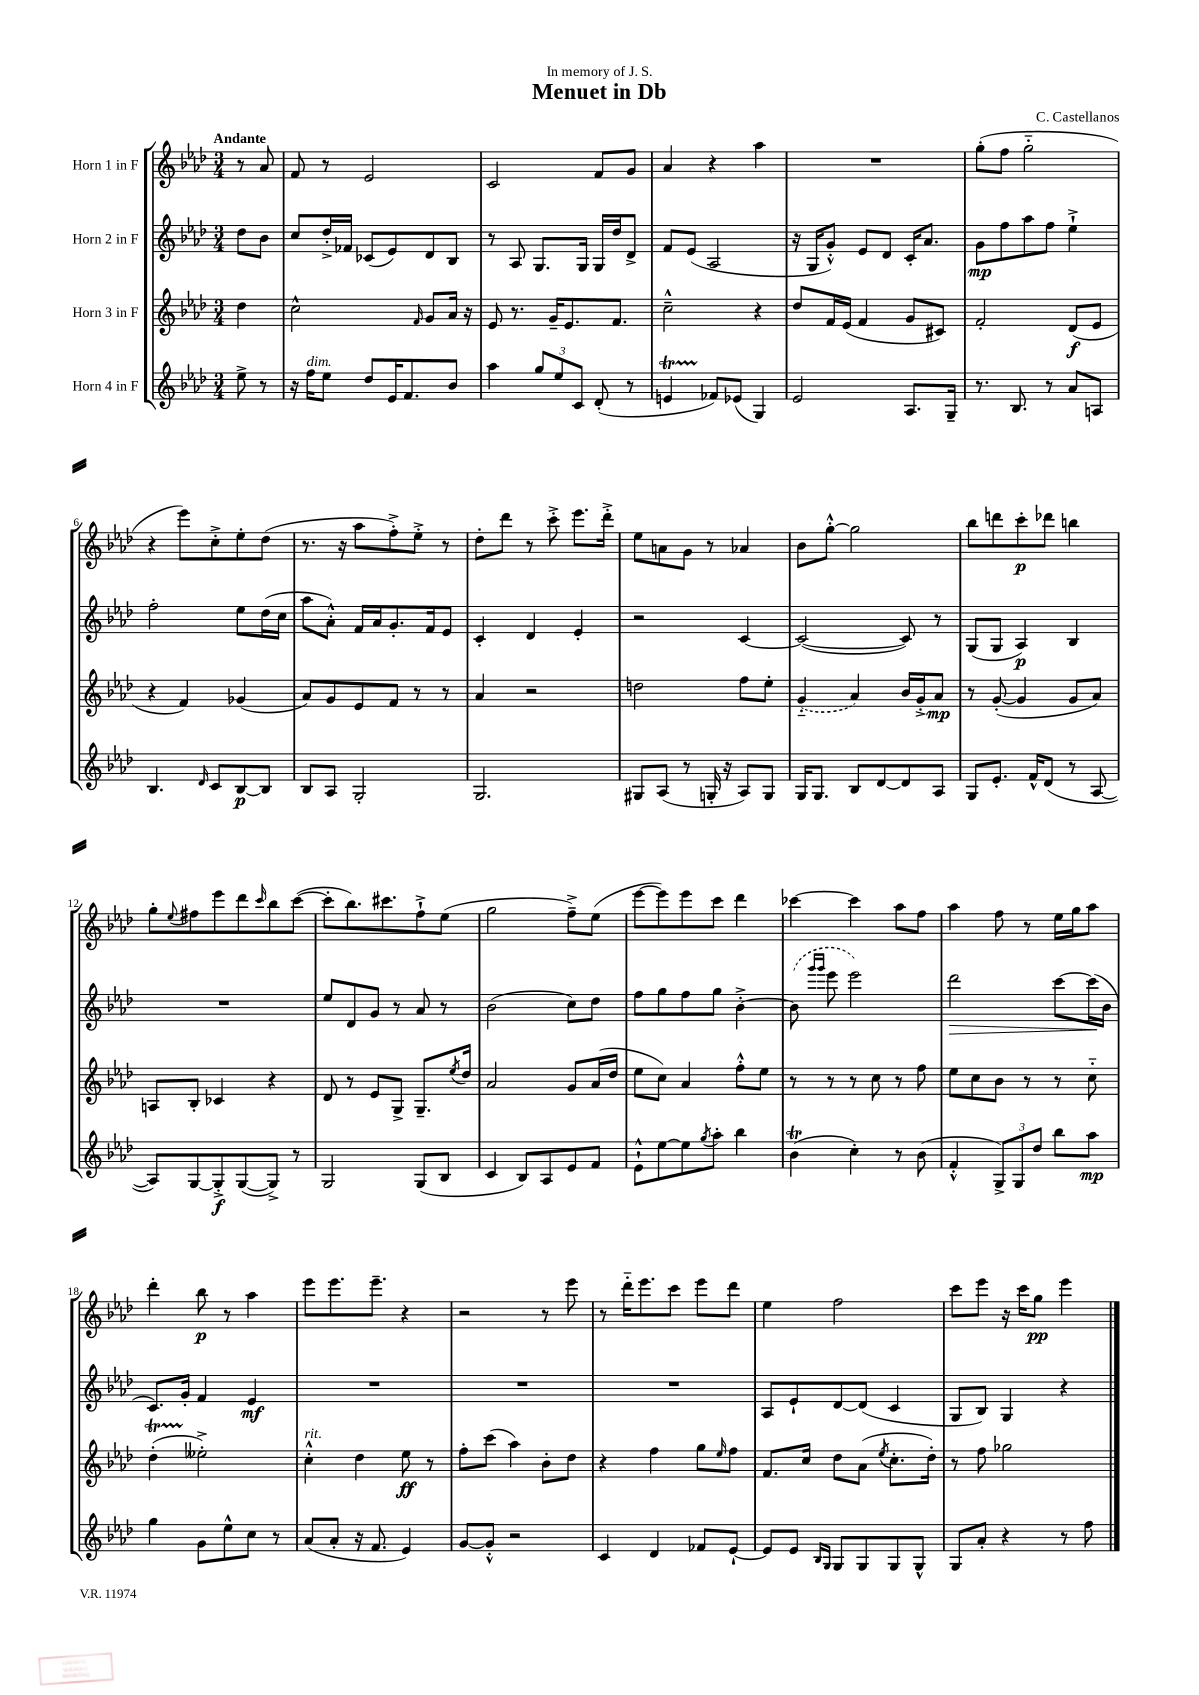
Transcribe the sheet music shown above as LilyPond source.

\header { title = "Menuet in Db" composer = "C. Castellanos" dedication = "In memory of J. S." }
<<
\new StaffGroup <<
\new Staff = "s0" \with { instrumentName = "Horn 1 in F" } {
    \clef treble \key aes \major \numericTimeSignature \time 3/4 \partial 4 \tempo "Andante"
    r8 aes'8 |
    f'8 r8 ees'2 |
    c'2 f'8 g'8 |
    aes'4 r4 aes''4 |
    R2. |
    g''8-.( f''8 g''2-_ |
    r4 ees'''8) c''8-.-> ees''8-. des''8( |
    r8. r16 aes''8 f''8-.->) ees''8-.-> r8 |
    des''8-. des'''8 r8 c'''8-.-> ees'''8. des'''16-.-> |
    ees''8 a'8 g'8 r8 aes'4 |
    bes'8 g''8~-.-^ g''2 |
    bes''8 d'''8 c'''8-.\p des'''8 b''4 |
    g''8-. \appoggiatura { ees''8 } fis''8 ees'''8 des'''8 \grace { c'''16 } bes''8 c'''8~( |
    c'''8-. bes''8.) cis'''8. f''8-!-> ees''8( |
    g''2 f''8--->) ees''8( |
    ees'''8~ ees'''8) ees'''8 c'''8 des'''4 |
    ces'''4~ ces'''4 aes''8 f''8 |
    aes''4 f''8 r8 ees''16 g''16 aes''8 |
    des'''4-. bes''8\p r8 aes''4 |
    ees'''8 ees'''8. ees'''8.-- r4 |
    r2 r8 ees'''8 |
    r8 des'''16-_ ees'''8. c'''8 ees'''8 des'''8 |
    ees''4 f''2 |
    c'''8 ees'''8 r16 c'''16 g''8\pp ees'''4 \bar "|." |
}
\new Staff = "s1" \with { instrumentName = "Horn 2 in F" } {
    \clef treble \key aes \major \numericTimeSignature \time 3/4 \partial 4
    des''8 bes'8 |
    c''8 des''16-.-> fes'16 ces'8( ees'8) des'8 bes8 |
    r8 aes8 g8. g16 g16 des''16 des'8-> |
    f'8 ees'8( aes2 |
    r16 g16 g'8-.-^) ees'8 des'8 c'16-. aes'8. |
    g'8\mp f''8 aes''8 f''8 ees''4-!-> |
    f''2-. ees''8 des''16( c''16 |
    aes''8 aes'8-.-^) f'16 aes'16 g'8.-. f'16 ees'8 |
    c'4-. des'4 ees'4-. |
    r2 c'4~ |
    c'2~( c'8) r8 |
    g8( g8 aes4\p) bes4 |
    R2. |
    ees''8 des'8 g'8 r8 aes'8 r8 |
    bes'2( c''8) des''8 |
    f''8 g''8 f''8 g''8 bes'4~-.-> |
    \once \slurDashed bes'8( \grace { g'''16 g'''16 } ees'''8 ees'''2) |
    des'''2\> c'''8~ c'''16\!( bes'16 |
    c'8.) g'16-. f'4 ees'4\mf |
    R2. |
    R2. |
    R2. |
    aes8 ees'8-! des'8~ des'8( c'4 |
    g8 bes8) g4 r4 \bar "|." |
}
\new Staff = "s2" \with { instrumentName = "Horn 3 in F" } {
    \clef treble \key aes \major \numericTimeSignature \time 3/4 \partial 4
    des''4 |
    c''2-^ \grace { f'16 } g'8 aes'16 r16 |
    ees'8 r8. g'16-- ees'8. f'8. |
    c''2---^ r4 |
    des''8 f'16 ees'16( f'4 g'8 cis'8) |
    f'2-. des'8\f( ees'8 |
    r4 f'4) ges'4( |
    aes'8) g'8 ees'8 f'8 r8 r8 |
    aes'4 r2 |
    d''2 f''8 ees''8-. |
    \once \slurDashed g'4-_( aes'4) bes'16 g'16-.-> aes'8\mp |
    r8 g'8~-.( g'4 g'8 aes'8) |
    a8 bes8-. ces'4 r4 |
    des'8 r8 ees'8 g8-> g8.-- \acciaccatura { ees''8 } des''16 |
    aes'2 g'8 aes'16( des''16 |
    ees''8 c''8) aes'4 f''8-.-^ ees''8 |
    r8 r8 r8 c''8 r8 f''8 |
    ees''8 c''8 bes'8 r8 r8 c''8-_ |
    des''4-.\startTrillSpan( eeses''2-.->\stopTrillSpan) |
    c''4-.-^^\markup { \italic "rit." } des''4 ees''8\ff r8 |
    f''8-. c'''8( aes''4) bes'8-. des''8 |
    r4 f''4 g''8 \grace { ees''16 } f''8 |
    f'8. c''16 des''8 aes'8( \acciaccatura { ees''8 } c''8.-. des''16-.) |
    r8 f''8 ges''2 \bar "|." |
}
\new Staff = "s3" \with { instrumentName = "Horn 4 in F" } {
    \clef treble \key aes \major \numericTimeSignature \time 3/4 \partial 4
    ees''8-> r8 |
    r16 f''16^\markup { \italic "dim." } ees''8 des''8 ees'16 f'8. bes'8 |
    aes''4 \tuplet 3/2 { g''8 ees''8 c'8 } des'8-.( r8 |
    e'4\startTrillSpan fes'8\stopTrillSpan) ees'8( g4) |
    ees'2 aes8. g16-- |
    r8. bes8. r8 aes'8 a8 |
    bes4. \grace { des'16 } c'8 bes8~\p bes8 |
    bes8 aes8 g2-. |
    g2. |
    gis8 aes8( r8 g16-. r16 aes8) g8 |
    g16 g8. bes8 des'8~ des'8 aes8 |
    g8 ees'8.-. f'16-^ des'8( r8 aes8~ |
    aes8) g8~ g8-.->\f g8~( g8->) r8 |
    g2 g8( bes8 |
    c'4 bes8) aes8 ees'8 f'8 |
    ees'8-!-^ ees''8~ ees''8 \acciaccatura { g''8 } aes''8-. bes''4 |
    bes'4\trill( c''4-.) r8 bes'8( |
    f'4-.-^ \tuplet 3/2 { g8->) g8 des''8 } bes''8 aes''8\mp |
    g''4 g'8 ees''8-^ c''8 r8 |
    aes'8( aes'8-. r16 f'8. ees'4) |
    g'8~ g'8-.-^ r2 |
    c'4 des'4 fes'8 ees'8~-! |
    ees'8 ees'8 \grace { bes16 g16 } g8 g8 g8 g8-^ |
    g8 aes'8-. r4 r8 f''8 \bar "|." |
}
>>
>>
